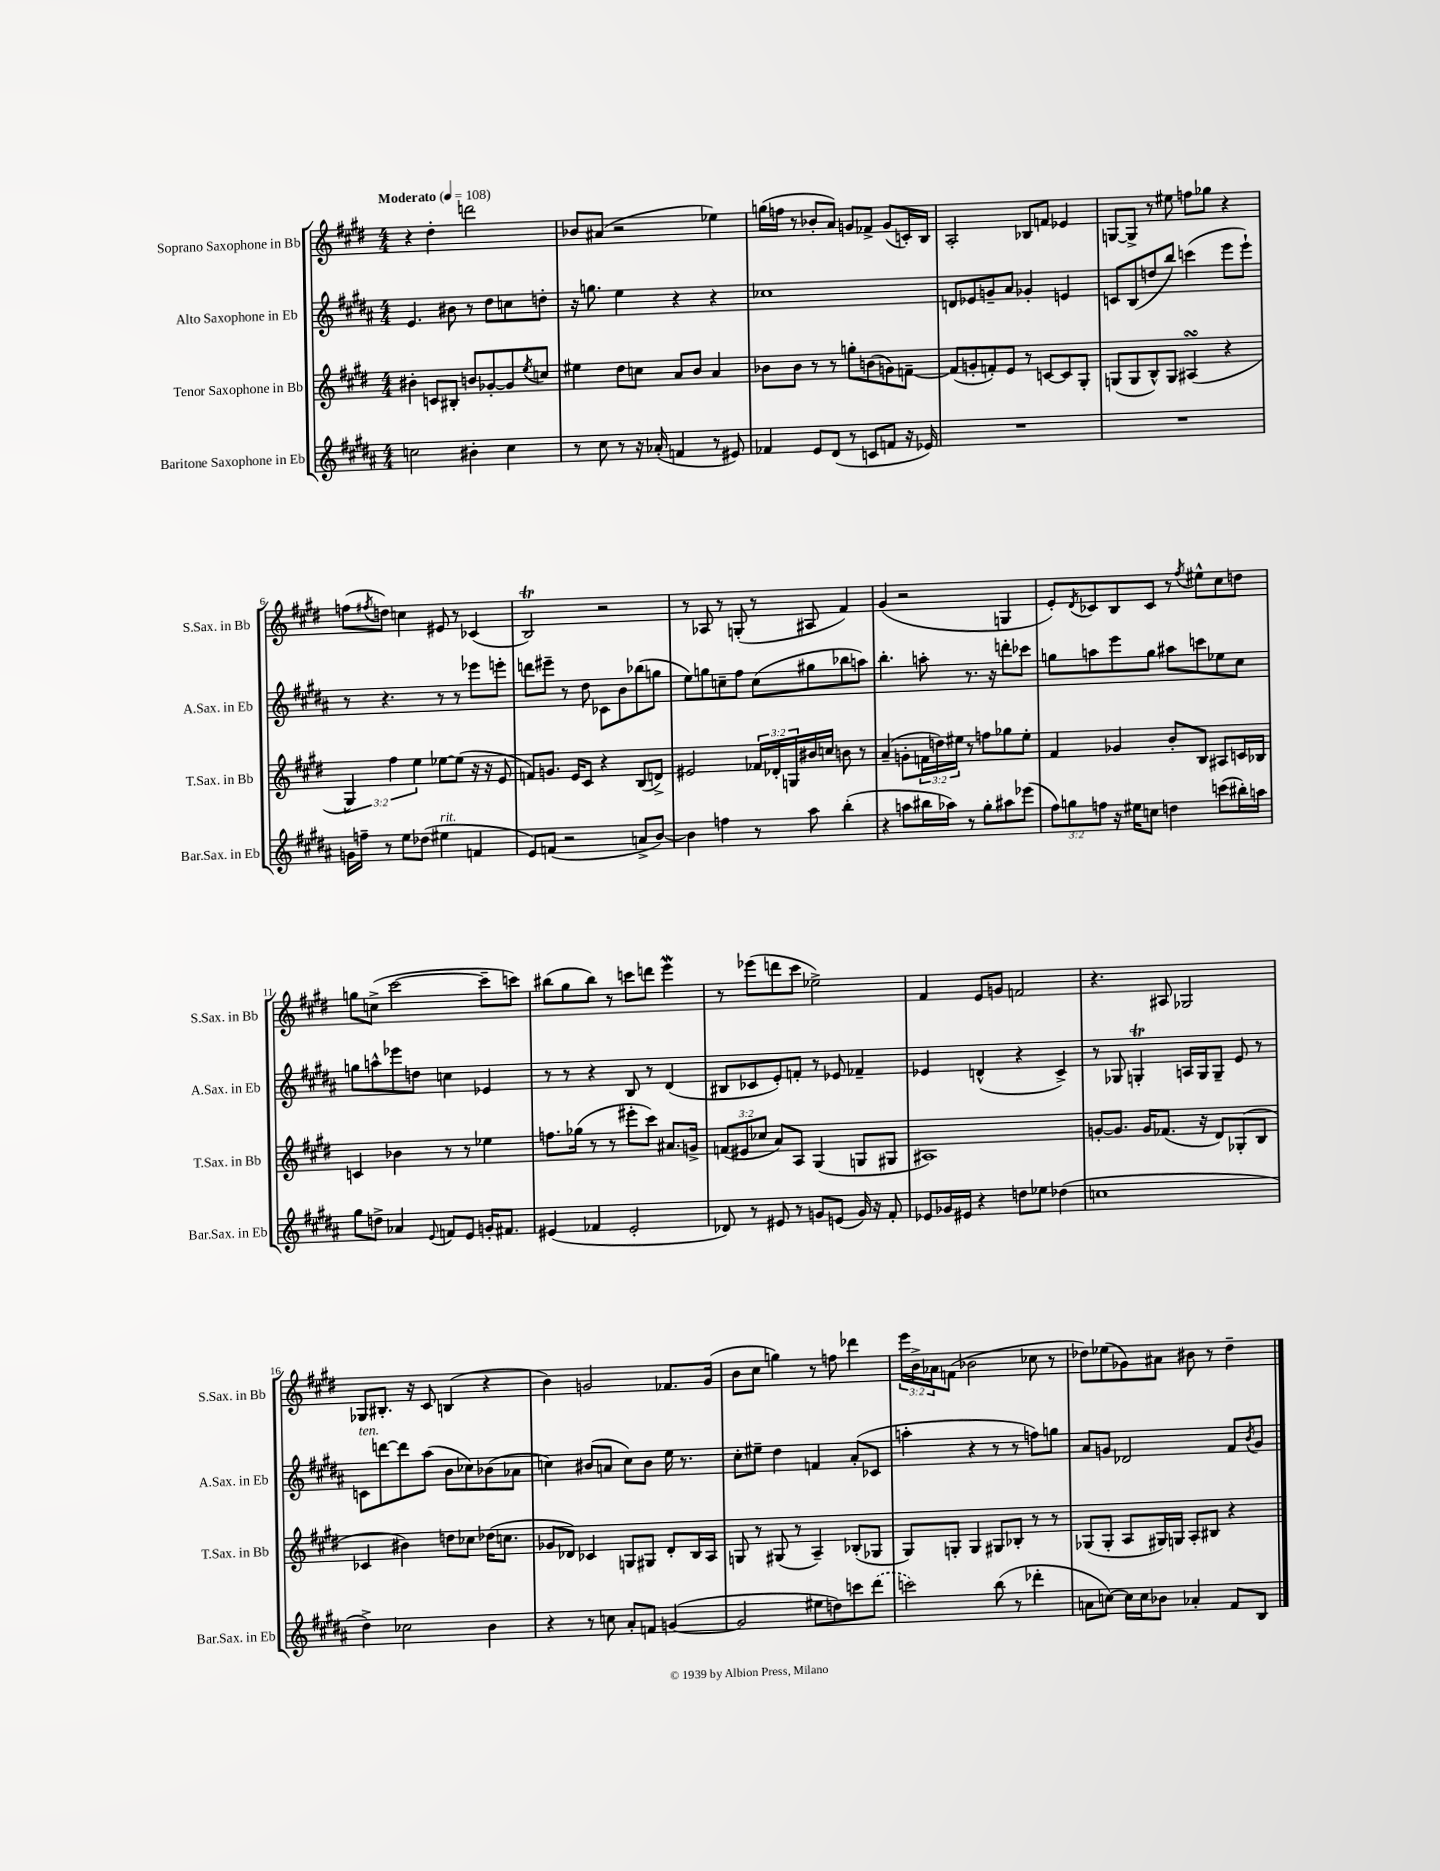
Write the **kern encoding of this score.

**kern	**kern	**kern	**kern
*staff4	*staff3	*staff2	*staff1
*clefG2	*clefG2	*clefG2	*clefG2
*k[f#c#g#d#a#]	*k[f#c#g#d#]	*k[f#c#g#d#a#]	*k[f#c#g#d#]
*M4/4	*M4/4	*M4/4	*M4/4
*MM108	*MM108	*MM108	*MM108
2cc	4b#'	4.e	4r
.	8c	.	4dd#'
.	8B#'	8b#	.
4b#'	8b	8r	2ddd
.	[8g-'	8dd#	.
4cc	8g-]	8cc	.
.	8qee	.	.
.	8cc	8dd'	.
=	=	=	=
8r	4ee#	16r	8b-
.	.	8.gg	.
8cc#	.	.	(8a#
8r	8dd#	4ee	2r
16r	8cc	.	.
(16a-'	.	.	.
4f	8a	4r	.
.	8b	.	.
8r	4a	4r	4ee-)
8e#)	.	.	.
=	=	=	=
4f-	8b-	1cc-	(16gg
.	.	.	16ff
.	8b-	.	8r
8e	8r	.	8b-'
(8d#	8r	.	8a)
8r	8gg'	.	8g
8c	(8b	.	8f-^
8f	8g)	.	(8g
16r	[8f~	.	16c')
16e-)	.	.	16B
=	=	=	=
1r	(8f]	8d	2A'
.	8g'	8e-	.
.	8f')	8g~	.
.	8e	8a#	.
.	8r	4g-'	8B-
.	[8c	.	8f
.	8c]	4e	4e-
.	8G#'	.	.
=	=	=	=
1r	(8G	8c	[8G
.	8G	(8B	8G^]
.	8B^^)	8dd	8r
.	8G	8bb)	8ee#
.	(4A#	(4ccc	8ff
.	.	.	8gg-
.	4r	8eee	4r
.	.	8eee`)	.
=	=	=	=
16g	6G#)	8r	(8ff
16ff~	.	.	.
.	.	.	8qff#
8r	.	4.r	8dd)
.	6ff#	.	.
8ee	.	.	4cc
.	6ee	.	.
(8dd-	.	.	.
4ee#	[8ee-	8r	8e#
.	(8ee-]	8r	8r
4f	16r	8eee-	(4c-
.	16r	.	.
.	8e	8eee'	.
=	=	=	=
8e)	8f)	8ddd	2B)
(8f	8.g	8eee#~	.
2r	.	8r	.
.	16e	.	.
.	8c#	8dd#	.
.	4r	8c-	2r
.	.	8b	.
8a^	(8B	(8bb-	.
[8b)	8d^)	8gg	.
=	=	=	=
4b]	2e#	8ee)	8r
.	.	8gg	8A-
4ff	.	8cc~	8r
.	.	8ff#	(8G'
8r	24f-	(8cc	8r
.	24d-'	.	.
.	24G	.	.
8aa#	16b#	8gg#	8A#
.	16cc	.	.
(4bb'	8b	8bb-	4f#)
.	8r	8aa)	.
=	=	=	=
4r	(4a~	4.bb'	(4g#
8aa	8g'	.	2r
16bb#	24f	8aa'	.
.	24dd)	.	.
16aa-)	.	.	.
.	24ee#	.	.
8r	8r	8.r	.
8gg#'	8ff	.	.
.	.	16r	.
8aa#	8gg-	8ddd'	4G
(8eee-	8ee#'	8ccc-	.
=	=	=	=
12ff#)	4f#	8gg	8e')
12gg	.	.	.
.	.	.	8qd#
.	.	8aa	8c-
12ff	.	.	.
16r	4g-	8eee	8B
16ee#	.	.	.
8cc	.	8gg	8c-
4dd	8b'	8aa#	8r
.	.	.	8qff#
.	8B	8ccc	8ee#^^
(8ccc	8A#	8ee-	8cc#
16bb#')	16c	8cc#	8dd
16aa	16B-	.	.
=	=	=	=
8gg#	4c	8gg	8gg
8dd^	.	8aa^^	(8cc^
4a-	4b-	8eee-	[2ccc#
.	.	8dd	.
8qqe	.	.	.
8f	8r	4cc	.
8e	8r	.	.
16g'	4ee-	4e-	8ccc#~]
8.f#	.	.	.
.	.	.	8ccc)
=	=	=	=
(4e#	8.ff	8r	(8bb#
.	.	8r	8gg#
.	(16gg-	.	.
4f-	8r	4r	8bb#)
.	8r	.	8r
2e#'	8eee#'	8B	8ccc
.	8ccc#)	8r	8ddd
.	8.a#	(4d#	4eee
.	16g^	.	.
=	=	=	=
8d-)	(12f	8B#	8r
.	12e#	.	.
8r	.	8c-	(8eee-
.	12cc-	.	.
8e#	8a)	8e')	8ddd
8r	8A	8f'	8ccc#
8g	(4G#	8r	2ee-^)
(8e	.	8e-	.
16g)	8G	4f-~	.
16r	.	.	.
8f#'	8G#	.	.
=	=	=	=
8e-	1A#)	4e-	4f#
16g-	.	.	.
16e#	.	.	.
4r	.	(4d^^	8e
.	.	.	8g
8dd	.	4r	2f
8ee-	.	.	.
(4dd-	.	4c#^)	.
=	=	=	=
1cc	[8g'	8r	4.r
.	8.g]	8G-	.
.	.	4G'	.
.	16g	.	.
.	(8.f-	.	8A#
.	.	16A	2G-
.	16r	16G	.
.	8d#)	8G~	.
.	(8G-'	8e	.
.	8B	8r	.
=	=	=	=
4dd#^)	4c-	8c	8G-
.	.	[8ddd	8.B#'
2cc-	4b#)	8ddd]	.
.	.	.	16r
.	.	(8aa#	8c#
.	8dd	8b	(4B
.	8cc-	8cc-)	.
4b	(16dd-	(8b-	4r
.	8.cc	.	.
.	.	8a-	.
=	=	=	=
4r	8g-	4cc)	4b)
.	8d-)	.	.
8r	4c-	(8b#	2g
8cc	.	8a	.
8a#'	8G	8cc)	.
8f	8G#	8b#	.
([4g	8d-'	16ee	8.f-
.	.	8.r	.
.	16B	.	.
.	16A	.	(16g
=	=	=	=
2g]	8G	8cc#'	8b
.	8r	8ee#~	8cc#
.	(8G#	4dd#	4gg)
.	8r	.	.
8ee#	4A~)	4f	8r
8dd)	.	.	8ff
8ccc	(8B-'	(8a#'	4ddd-
(8ddd#	8G-	8c-	.
=	=	=	=
2ccc)	8G#)	4aa'	24eee
.	.	.	24b^
.	.	.	24a-
.	8G'	.	(8f
.	4G	4r	2b-
(8bb	8G#	8r	.
8r	8B-'	8r	.
4ddd-'	8r	8ff)	8cc-
.	8r	8gg	8r
=	=	=	=
8a	(8G-	8a#	8dd-)
[8cc)	8G-'	8g	(8ee-
16cc]	8A	2d-	8g-)
16cc	.	.	.
8b-	16G#)	.	8a#
.	16G	.	.
4a-'	8A'	.	8b#
.	8B#	.	8r
8f#	4r	8f#	4dd-~
.	.	8qb	.
8B	.	8g	.
==	==	==	==
*-	*-	*-	*-
